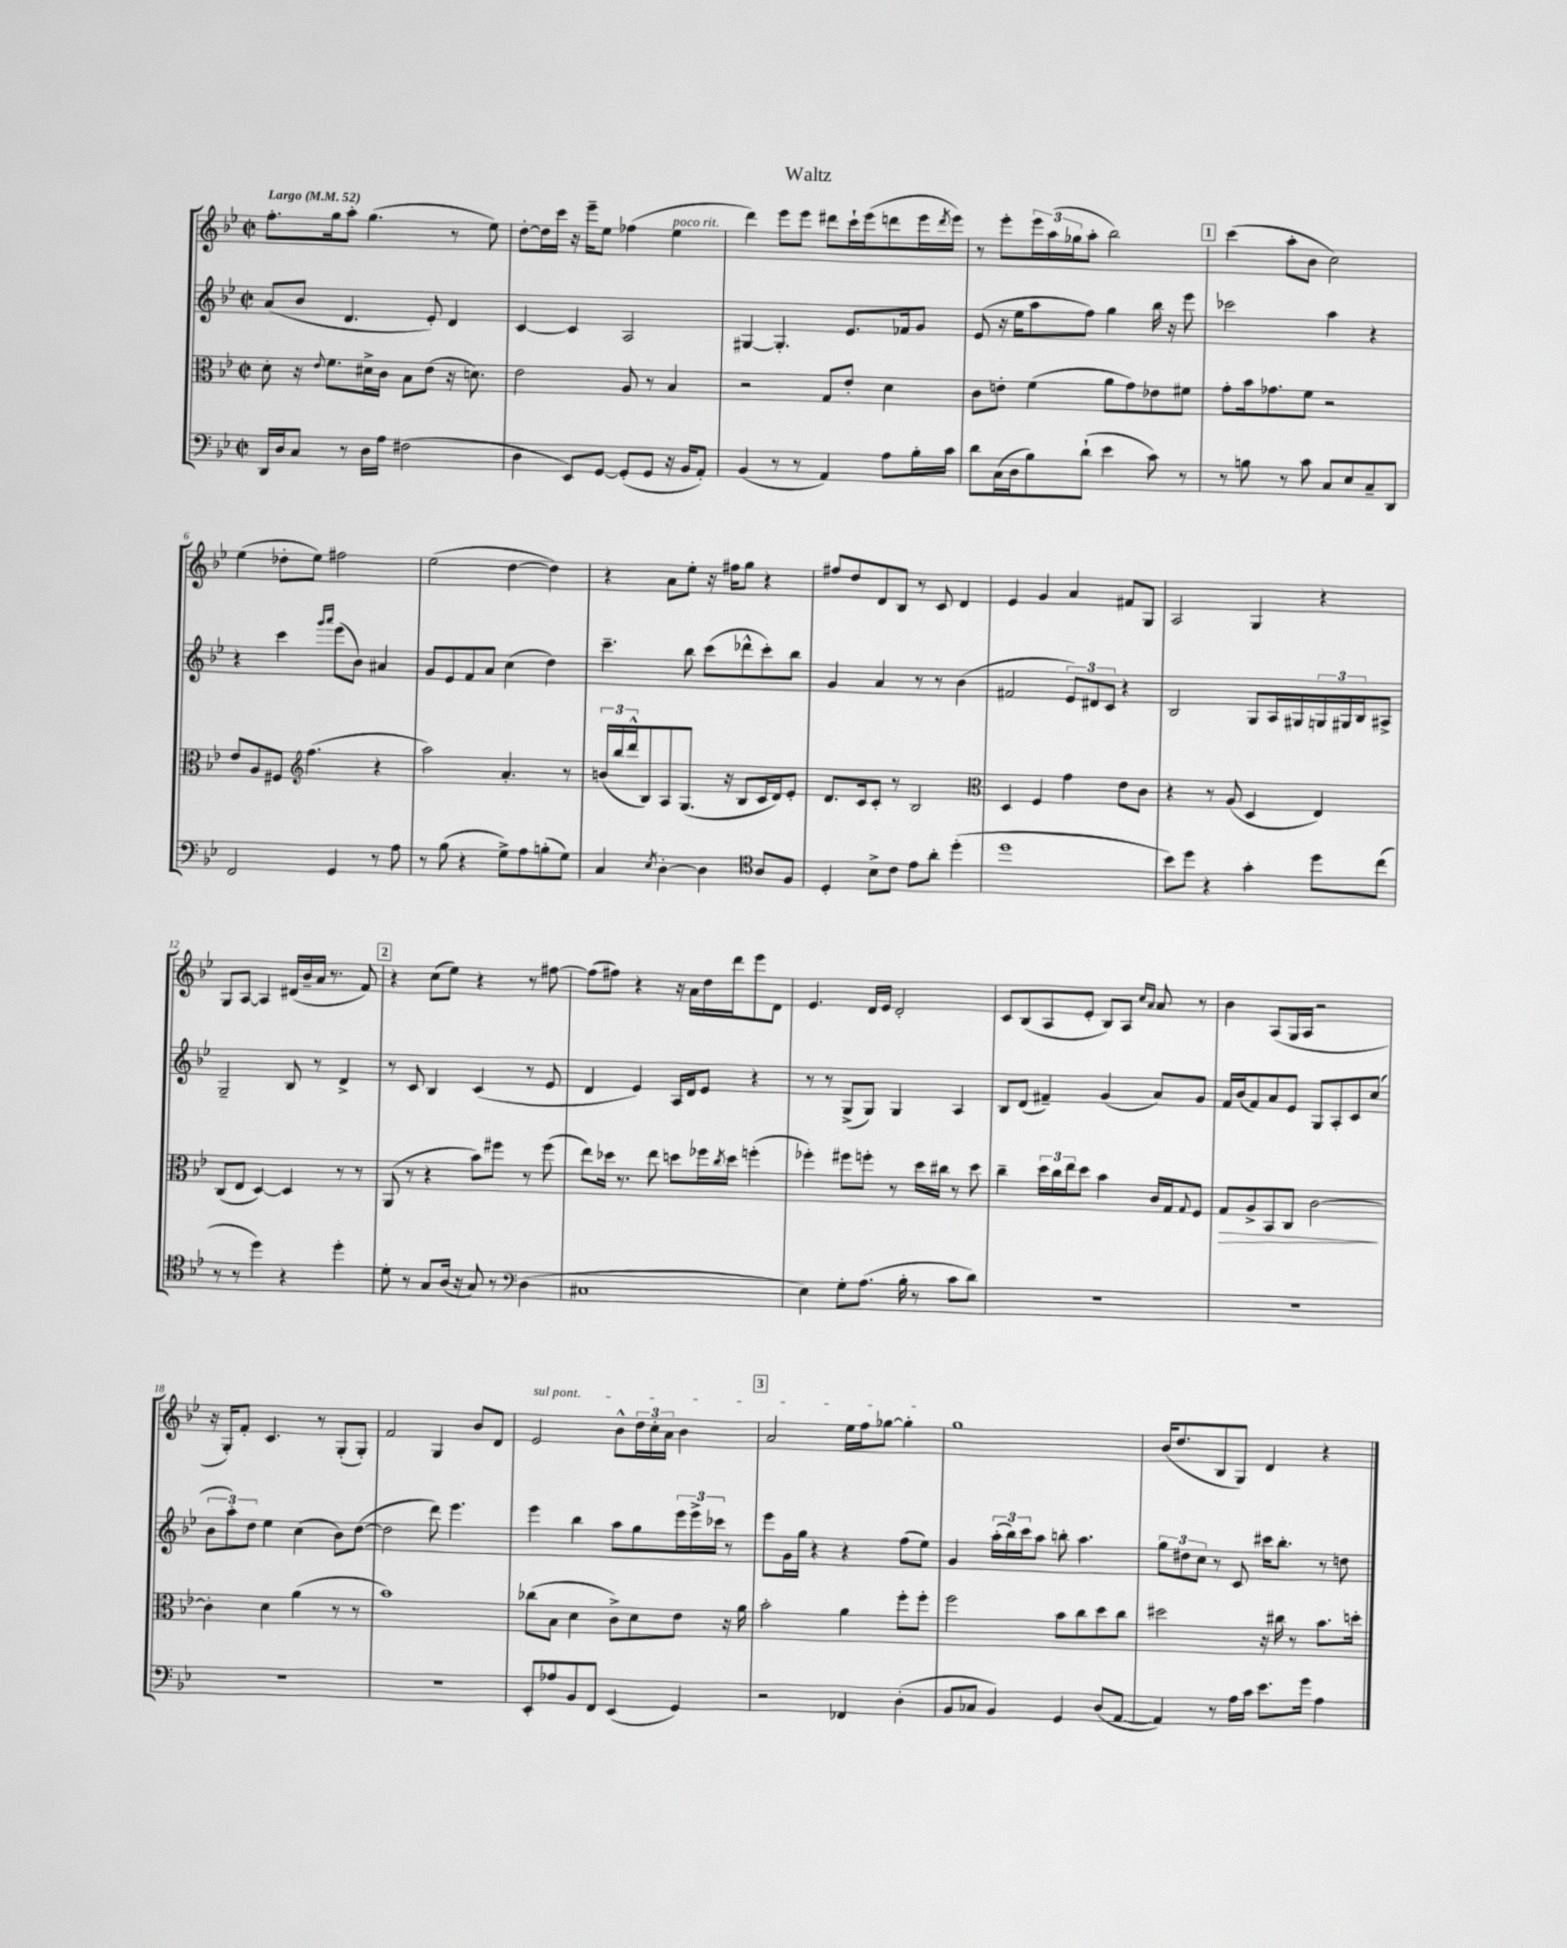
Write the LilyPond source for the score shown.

\header { title = "Waltz" }
<<
\new StaffGroup <<
\new Staff = "s0" {
    \clef treble \key bes \major \defaultTimeSignature \time 2/2 \tempo "Largo" 4 = 52
    f''8.-. g''16 a''8-. g''4.( r8 ees''8) |
    d''8~-. d''16 c'''16 r16 ees'''16-- ees''8 fes''4( ees''4^\markup { \italic "poco rit." } |
    d'''4) ees'''8 ees'''8 dis'''8 c'''16-! ees'''16( d'''8 ees'''16 \acciaccatura { d'''8 } ees'''16) |
    r8 ees'''8-. \tuplet 3/2 { ees'''16 a''16( ges''16 } a''8-. bes''2) |
    \mark \markup { \box "1" } c'''4( a''8-. bes'8 c''2) |
    ees''4( des''8-. ees''8) fis''2 |
    ees''2( d''4~ d''4) |
    r4 a'8 ees''8-. r16 fis''16 g''8 r4 |
    fis''8 d''8 d'8 bes8 r8 c'8 d'4 |
    ees'4 g'4 a'4 fis'8 g8 |
    a2 g4 r4 |
    g8 a8~ a4 dis'16( bes'16-- a'16 r8. f'8) |
    \mark \markup { \box "2" } r4 c''8( ees''8) r4 r8 fis''8~ |
    fis''8( fis''8) r4 r16 a'16 d''16 d'''16 ees'''8 d'8 |
    ees'4. d'16 ees'16 d'2-. |
    c'8 bes8( a8 ees'8-. bes8) a8 \grace { c''16 a'16 } a'8 r8 |
    bes'4 a8( g16 a16 r2 |
    r16 g16-.) f'8-. c'4. r8 g8-.( g8-.) |
    f'2 g4 bes'8 d'8 |
    \once \override TextSpanner.bound-details.left.text = \markup { \italic "sul pont." } ees'2\startTextSpan bes'8-^ \tuplet 3/2 { d''16 c''16-. a'16 } bes'4 |
    \mark \markup { \box "3" } a'2 ees''16 f''16 ges''8~ ges''4-.\stopTextSpan |
    g''1 |
    bes'16( d''8. bes8 g8) d'4 r4 \bar "|." |
}
\new Staff = "s1" {
    \clef treble \key bes \major \defaultTimeSignature \time 2/2
    a'8( bes'8 d'4. ees'8-.) d'4 |
    c'4~ c'4 a2 |
    gis4~ gis4.-. ees'8. fes'16 g'8 |
    ees'8( r16 ees''16 a''8 f''8) g''4 bes''16 r16 ees'''8 |
    \mark \markup { \box "1" } ces'''2 a''4 r4 |
    r4 c'''4 \grace { g'''16 a'''16 } ees'''8( bes'8) ais'4 |
    g'8 ees'8 f'8 a'8 c''4( d''4) |
    c'''4.-- bes''8 c'''8( des'''8-^ c'''8-.) bes''8 |
    g'4 a'4 r8 r8 bes'4( |
    fis'2 \tuplet 3/2 { ees'8) dis'8 c'8 } r4 |
    bes2 g8 a16 gis16 \tuplet 3/2 { g16 gis16 bes16 } ais8-> |
    g2-- bes8 r8 d'4-> |
    \mark \markup { \box "2" } r8 c'8 bes4 c'4( r8 ees'8 |
    d'4 ees'4) a16 d'16 ees'8 r4 |
    r8 r8 g8->( g8) g4 a4 |
    bes8 d'8( fis'4--) g'4( a'8) g'8 |
    f'16 bes'16( f'8) a'8 ees'8 g8 a8-. c'8 c''8( |
    \tuplet 3/2 { bes'8 a''8-.) d''8 } ees''4 c''4( bes'8) d''8~( |
    d''2 d'''8) ees'''4. |
    ees'''4 bes''4 a''8 g''8 \tuplet 3/2 { ees'''16 ees'''16-> ces'''16 } r8 |
    \mark \markup { \box "3" } ees'''8 g'16 g''16 r4 r4 f''8( ees''8) |
    g'4 \tuplet 3/2 { a''16-.( bes''16) c'''16 } a''8 b''8-. a''4. |
    \tuplet 3/2 { g''8 dis''8 c''8 } r8 c'8 cis'''16 bes''8.-. r8 d''8 \bar "|." |
}
\new Staff = "s2" {
    \clef alto \key bes \major \defaultTimeSignature \time 2/2
    d'8-. r16 \appoggiatura { ees'8 } f'8. dis'16-> c'16 bes8 ees'8( r16 d'8.) |
    ees'2 a8 r8 bes4 |
    r2 g8 ees'8-. d'4 |
    c'8 e'8-. f'4( a'8 g'8) ees'8 fis'8 |
    \mark \markup { \box "1" } g'8-. bes'16 ges'8. f'8 r2 |
    ees'8 a8 fis8 \clef treble f''4.( r4 |
    a''2) a'4.-. r8 |
    \tuplet 3/2 { b'16( bes''16 d'''16-^ } bes8) a8 g8.( r16 bes8 c'16 d'16) ees'8-. |
    d'8. c'16 c'8-. r8 bes2 |
    \clef alto d4 f4 g'4 ees'8 c'8 |
    r4 r8 a8( d4 ees4) |
    c8( ees8 d4~) d4 r8 r8 |
    \mark \markup { \box "2" } a,8( r8 r4 bes'8) fis''8 r8 fis''8( |
    ees''8) des''16 r8. ees''8 d''8 fes''16 \acciaccatura { c''8 } d''16 f''4-.( |
    fes''4-.) fis''8 f''8-. r8 d''16 cis''16 r8 d''8 |
    c''4-- \tuplet 3/2 { d''16 c''16 ees''16 } d''8 bes'4 c'16 g16 \appoggiatura { g8 } f8 |
    g8\> a8-> bes,8 c8 c'2~\! |
    c'4-. d'4 a'4( r8 r8 |
    bes'1) |
    ces''8( bes8 d'4 c'8->) d'8 ees'8 r16 a'16 |
    \mark \markup { \box "3" } bes'2-. a'4 f''8-. f''8-. |
    f''2 bes'8 c''8 d''8 c''8 |
    dis''2 r16 cis''16 r8 bes'8. d''16-. \bar "|." |
}
\new Staff = "s3" {
    \clef bass \key bes \major \defaultTimeSignature \time 2/2
    d,16 d16 c8 r8 d16 a16 fis2( |
    d4 ees,8) g,8~ g,8-.( g,8 r16 bes,16 a,8-.) |
    bes,4( r8 r8 a,4) a8 bes16-. c'16 |
    d'8 c16( d16 bes8) d'8-!( ees'4 c'8) r8 |
    \mark \markup { \box "1" } r8 b8 r8 c'8 c8 ees8 c8-- d,8 |
    f,2 g,4 r8 a8 |
    r8 bes8( r4 g8->) a8 b8-.( g8) |
    c4 \acciaccatura { ees8 } d4~-. d4 \clef tenor a8 f8 |
    d4-. bes8-> c'8 ees'8 a'8-. d''4-.( |
    d''1 |
    bes'8) d''8 r4 g'4-. d''8 c''8( |
    r8 r8 d''4) r4 d''4-. |
    \mark \markup { \box "2" } d'8-. r8 g8 a16( r16 g8) r8 \clef bass d4( |
    cis1 |
    ees4) g8-. a8.( bes16-. r8 c'8 d'8) |
    R1 |
    R1 |
    R1 |
    R1 |
    ees,8-. aes8 bes,8 f,8 ees,4( g,4) |
    \mark \markup { \box "3" } r2 fes,4 d4-.( |
    bes,8 ces8 bes,4) g,4 d8( a,8~ |
    a,4) r8 a16 c'16 ees'8. g'16 a4 \bar "|." |
}
>>
>>
